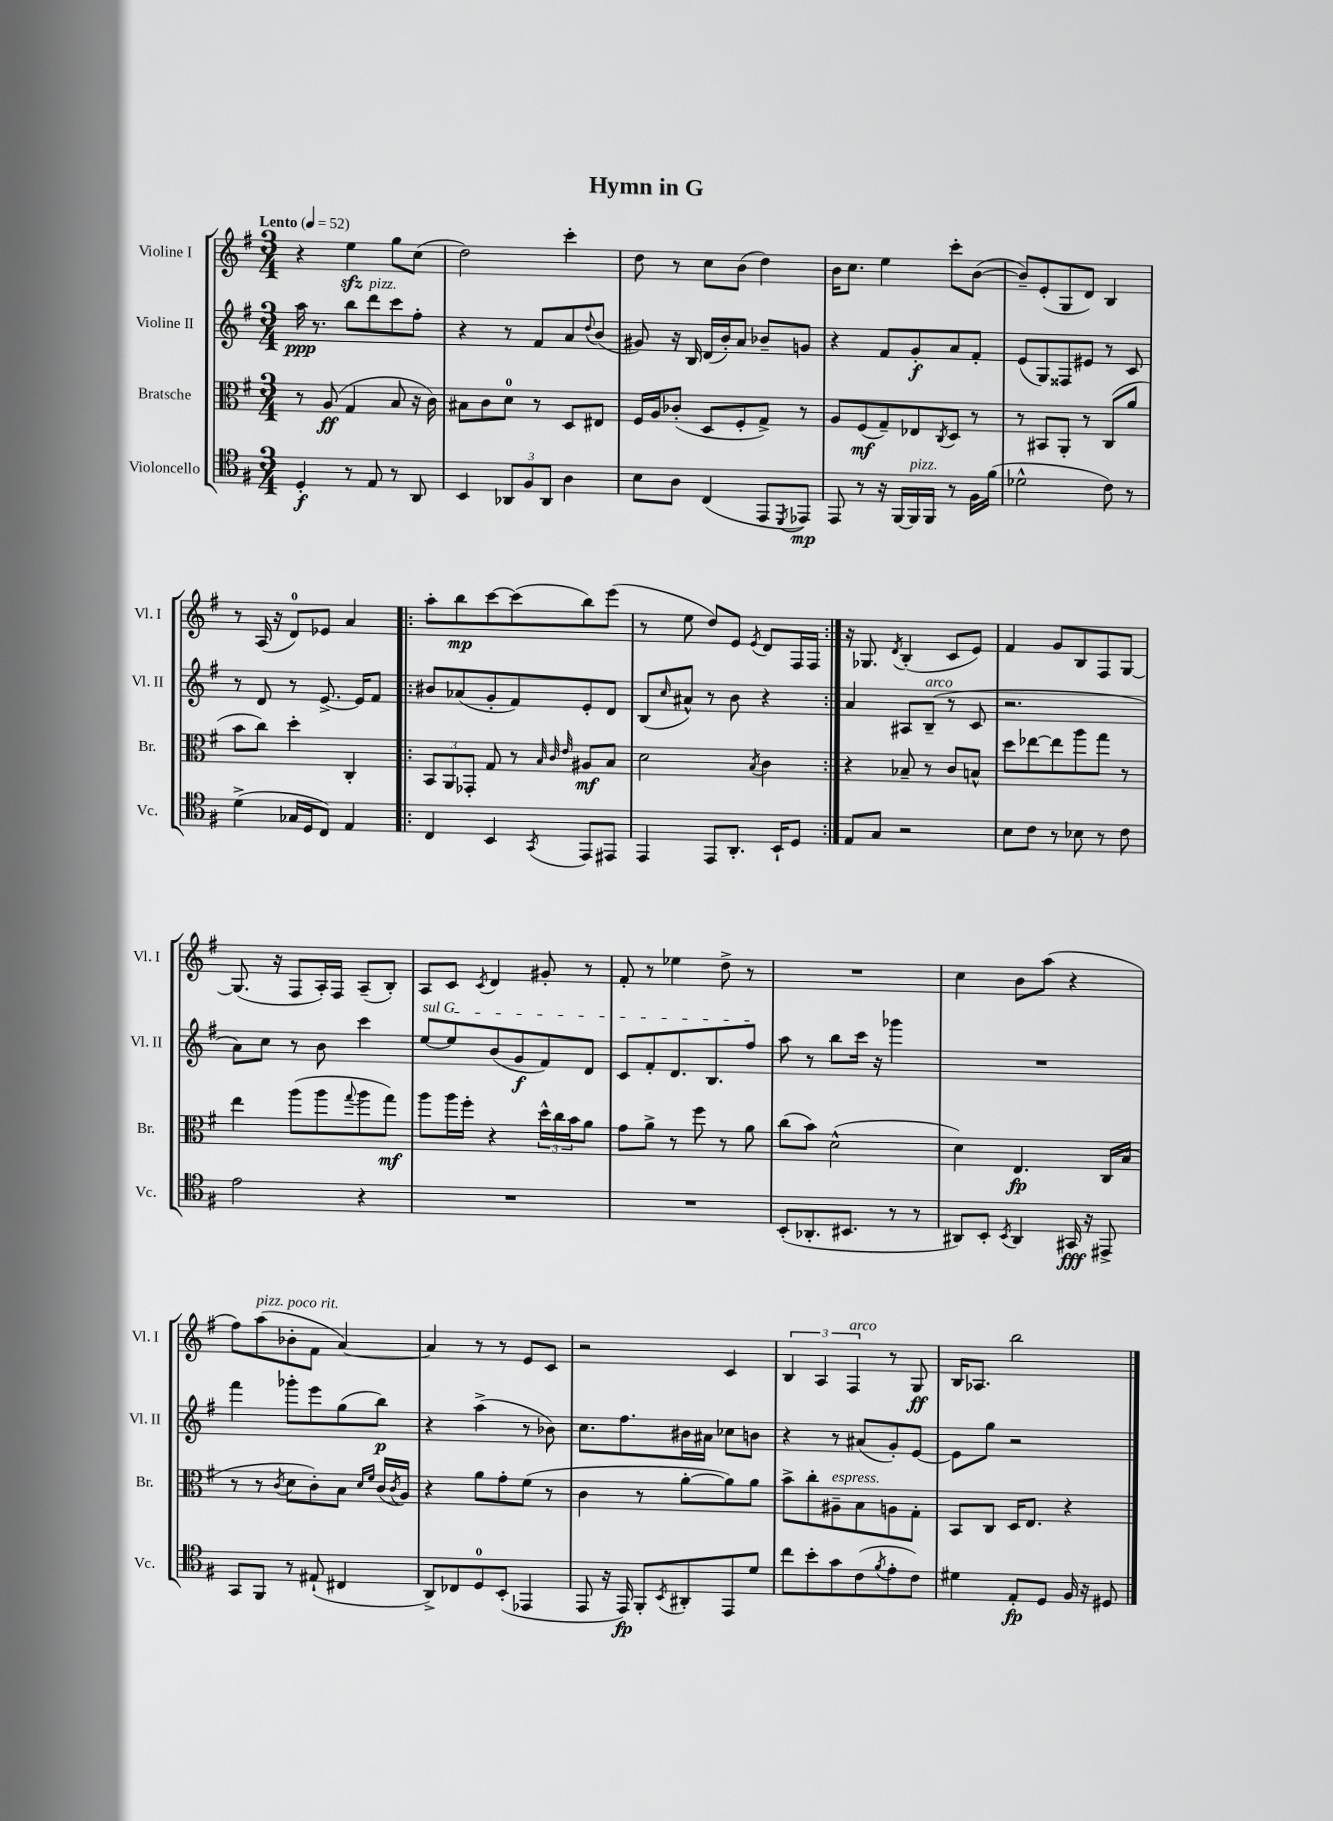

**kern	**dynam	**kern	**dynam	**kern	**dynam	**kern	**dynam
*part4	*part4	*part3	*part3	*part2	*part2	*part1	*part1
*staff4	*staff4	*staff3	*staff3	*staff2	*staff2	*staff1	*staff1
*I"Violoncello	*	*I"Bratsche	*	*I"Violine II	*	*I"Violine I	*
*I'Vc.	*	*I'Br.	*	*I'Vl. II	*	*I'Vl. I	*
*clefC4	*	*clefC3	*	*clefG2	*	*clefG2	*
*k[f#]	*	*k[f#]	*	*k[f#]	*	*k[f#]	*
*M3/4	*	*M3/4	*	*M3/4	*	*M3/4	*
*MM52	*	*MM52	*	*MM52	*	*MM52	*
=1	=1	=1	=1	=1	=1	=1	=1
!	!	!	!	!	!	!LO:TX:a:B:t=Lento	!
4D'/	f	8r	.	16aa\	ppp	4r	.
.	.	.	.	8.r	.	.	.
.	.	(8A/	ff	.	.	.	.
8r	.	4G/	.	8bb\L	.	4eezz\	.
!	!	!	!	!LO:TX:a:i:t=pizz.	!	!	!
8E/	.	.	.	8ddd\	.	.	.
8r	.	8B/	.	8ccc\	.	8gg\L	.
8AA/	.	16r	.	8ff#'\J	.	(8cc\J	.
.	.	16c\)	.	.	.	.	.
=2	=2	=2	=2	=2	=2	=2	=2
4BB/	.	8B#X\L	.	4r	.	2dd\)	.
.	.	8c\	.	.	.	.	.
12AA-X/L	.	8d\J	.	8r	.	.	.
12F#/	.	.	.	.	.	.	.
.	.	8r	.	8f#/L	.	.	.
12AA-/J	.	.	.	.	.	.	.
4A\	.	8D/L	.	8a/	.	4ccc'\	.
.	.	.	.	8qqdd/	.	.	.
.	.	8E#X/J	.	(8b/J	.	.	.
=3	=3	=3	=3	=3	=3	=3	=3
8B\L	.	16F#/LL	.	8g#X/)	.	8dd\	.
.	.	16A/J	.	.	.	.	.
8A\J	.	(8c-X'/J	.	16r	.	8r	.
.	.	.	.	16B/	.	.	.
(4C/	.	8D/L	.	(16d/LL	.	8cc\L	.
.	.	.	.	16b'/J)	.	.	.
.	.	8F#'/	.	8a/J	.	(8b\J	.
8EE/L	.	8G^/J)	.	8b-X~/L	.	4dd\)	.
8qDD/	.	.	.	.	.	.	.
8EE-X/J)	mp	8r	.	8gn/J	.	.	.
=4	=4	=4	=4	=4	=4	=4	=4
8EE/	.	8A/L	.	4r	.	16b\KL	.
.	.	.	.	.	.	8.cc\J	.
8r	.	(8F#/	mf	.	.	.	.
16r	.	8G~/)	.	8f#/L	.	4ee\	.
[16FF#/LL	.	.	.	.	.	.	.
!LO:TX:a:i:t=pizz.	!	!	!	!	!	!	!
16FF#/]	.	8E-X/	.	8g'/	f	.	.
16FF#/JJ	.	.	.	.	.	.	.
.	.	8qC/	.	.	.	.	.
8r	.	8D/J	.	8a/	.	8ccc'\L	.
16F#\LL	.	8r	.	8f#'/J	.	([8b\J	.
(16f#\JJ	.	.	.	.	.	.	.
=5	=5	=5	=5	=5	=5	=5	=5
2d-X^^\	.	8r	.	(8e/L	.	8b~/L])	.
.	.	8BB#X/L	.	8G/)	.	(8e'/	.
.	.	8AA'/J	.	8F##X/	.	8G/	.
.	.	8r	.	8e#X/J	.	8d/J)	.
8c\)	.	(8C/L	.	8r	.	4B/	.
8r	.	8a/J	.	8c/	.	.	.
!!LO:LB:g=z
=6	=6	=6	=6	=6	=6	=6	=6
(4d^\	.	8b\L	.	8r	.	8r	.
.	.	8cc\J)	.	8d/	.	(16A/	.
.	.	.	.	.	.	16r	.
16G-X/LL	.	4dd'\	.	8r	.	8d/L)	.
16D/J	.	.	.	.	.	.	.
8C/J)	.	.	.	[8.e^/	.	8e-X/J	.
4E/	.	4C'/	.	.	.	4a/	.
.	.	.	.	16e/KL]	.	.	.
.	.	.	.	8f#/J	.	.	.
=7!|:	=7!|:	=7!|:	=7!|:	=7!|:	=7!|:	=7!|:	=7!|:
4C/	.	12BB/L	.	8b#X/L	.	8aa'\L	.
.	.	12AA/	.	.	.	.	.
.	.	.	.	(8a-X/	.	8bb\	mp
.	.	12GG-X'/J	.	.	.	.	.
4BB/	.	8G/	.	8g'/	.	[8ccc\	.
.	.	8r	.	8f#/)	.	(8ccc\]	.
.	.	32qqB/	.	.	.	.	.
.	.	32qqc/	.	.	.	.	.
8qGG/	.	32qqe/	.	.	.	.	.
8EE/L	.	8A#X/L	mf	8e'/	.	8bb\)	.
8EE#X/J	.	8B/J	.	8d/J	.	(8eee\J	.
=8	=8	=8	=8	=8	=8	=8	=8
4EE/	.	2d\	.	(8B/L	.	8r	.
.	.	.	.	16qqcc/	.	.	.
.	.	.	.	8a#X^^/J)	.	8ee\	.
8EE/L	.	.	.	8r	.	8dd/L)	.
8.AA'/J	.	.	.	8b\	.	8e/J	.
.	.	8qB/	.	.	.	8qe/	.
.	.	4c\	.	4r	.	8d/L	.
16BB`/KL	.	.	.	.	.	.	.
8D/J	.	.	.	.	.	16F#/L	.
.	.	.	.	.	.	16F#/JJ	.
=9:|!	=9:|!	=9:|!	=9:|!	=9:|!	=9:|!	=9:|!	=9:|!
8E/L	.	4r	.	4a/	.	16r	.
.	.	.	.	.	.	8.G-X/	.
8G/J	.	.	.	.	.	.	.
.	.	.	.	.	.	8qd/	.
2r	.	8B-X~/	.	8A#X/L	.	(4B'/	.
!	!	!	!	!LO:TX:a:i:t=arco	!	!	!
.	.	8r	.	(8B~/J	.	.	.
.	.	8c/L	.	8r	.	8c/L	.
.	.	8Bn^^/J	.	8c/	.	8e/J)	.
=10	=10	=10	=10	=10	=10	=10	=10
8B\L	.	8dd\L	.	2.r	.	4f#/	.
8c\J	.	[8ee-X\	.	.	.	.	.
8r	.	8ee-\]	.	.	.	8g/L	.
8B-X\	.	8aa\	.	.	.	8B/	.
8r	.	8gg\J	.	.	.	8F#/	.
8c\	.	8r	.	.	.	[8G/J	.
!!LO:LB:g=z
=11	=11	=11	=11	=11	=11	=11	=11
2e\	.	4ee\	.	8a\L)	.	(8.G/]	.
.	.	.	.	8cc\J	.	.	.
.	.	.	.	.	.	16r	.
.	.	(8aa\L	.	8r	.	8F#/L	.
.	.	8aa\	.	8b\	.	16A'/L)	.
.	.	.	.	.	.	16F#/JJ	.
.	.	8qqgg/	.	.	.	.	.
4r	.	8aa\	.	4ccc\	.	(8A~/L	.
.	.	8gg\J)	mf	.	.	8B'/J)	.
=12	=12	=12	=12	=12	=12	=12	=12
!	!	!	!	!LO:TX:a:i:t=sul G	!	!	!
2.r	.	8aa\L	.	[8ee/L	.	8A/L	.
.	.	16aa\L	.	8ee/]	.	8c/J	.
.	.	16ff#'\JJ	.	.	.	.	.
.	.	.	.	.	.	8qc/	.
.	.	4r	.	(8b/	.	4d/	.
.	.	.	.	8g/	f	.	.
.	.	24dd^^\LL	.	8f#/)	.	8g#X'/	.
.	.	24cc\	.	.	.	.	.
.	.	24b\J	.	.	.	.	.
.	.	8a\J	.	8d/J	.	8r	.
=13	=13	=13	=13	=13	=13	=13	=13
2.r	.	8g\L	.	8c/L	.	8f#'/	.
.	.	8a^\J	.	8f#'/	.	8r	.
.	.	8r	.	8.d/	.	4ee-X\	.
.	.	8ff#\	.	.	.	.	.
.	.	.	.	8.B/	.	.	.
.	.	8r	.	.	.	8dd^\	.
.	.	8a\	.	8ff#/J	.	8r	.
=14	=14	=14	=14	=14	=14	=14	=14
(8BB'/L	.	(8cc\L	.	8aa\	.	2.r	.
8.AA-X'/	.	8b\J)	.	8r	.	.	.
.	.	(2d^^\	.	8bb\L	.	.	.
8.BB#X/J	.	.	.	.	.	.	.
.	.	.	.	16ccc\Jk	.	.	.
.	.	.	.	16r	.	.	.
8r	.	.	.	4ggg-X\	.	.	.
8r	.	.	.	.	.	.	.
=15	=15	=15	=15	=15	=15	=15	=15
8AA#X/L)	.	4d\)	.	2.r	.	4cc\	.
8BB'/J	.	.	.	.	.	.	.
8qBB/	.	.	.	.	.	.	.
4AA#/	.	4.E/	fp	.	.	8b\L	.
.	.	.	.	.	.	(8aa\J	.
16GG#X/	fff	.	.	.	.	4r	.
16r	.	.	.	.	.	.	.
8EE#X^/	.	16C/LL	.	.	.	.	.
.	.	(16B/JJ	.	.	.	.	.
!!LO:LB:g=z
=16	=16	=16	=16	=16	=16	=16	=16
8GG/L	.	8r	.	4fff#\	.	8ff#\L)	.
!	!	!	!	!	!	!LO:TX:a:i:t=pizz.	!
8FF#/J	.	8r	.	.	.	(8aa\	.
.	.	8qc/	.	.	.	.	.
!	!	!	!	!	!	!LO:TX:a:i:t=poco rit.	!
8r	.	8d\L	.	8ggg-X'\L	.	8b-X'\	.
(8E#X`/	.	8c'\)	.	8eee\	.	8f#\J	.
4C#X/	.	8B\J	.	(8gg\	.	[4a/)	.
.	.	16qqd/LL	.	.	.	.	.
.	.	16qqf#/JJ	.	.	.	.	.
.	.	(16c/LL	.	8bb\J)	p	.	.
.	.	8qc/	.	.	.	.	.
.	.	16A/JJ)	.	.	.	.	.
=17	=17	=17	=17	=17	=17	=17	=17
8AA^/L)	.	4r	.	4r	.	4a/]	.
8C-X/	.	.	.	.	.	.	.
8D/	.	8a\L	.	(4aa^\	.	8r	.
(8BB'/J	.	8g'\	.	.	.	8r	.
4EE-X/	.	(8f#\J	.	8r	.	8e/L	.
.	.	8r	.	8b-X\)	.	8c/J	.
=18	=18	=18	=18	=18	=18	=18	=18
8EE/	.	4c\	.	8.cc\L	.	2r	.
16r	.	.	.	.	.	.	.
16EE/)	fp	.	.	8.ff#\	.	.	.
8FF#'/L	.	8r	.	.	.	.	.
8qBB/	.	.	.	.	.	.	.
8AA#X'/	.	[8a'\L	.	16b#X\L	.	.	.
.	.	.	.	16a#X\JJ	.	.	.
8EE/	.	8a\])	.	8cc-X\L	.	4c/	.
8d/J	.	8a\J	.	8bn\J	.	.	.
=19	=19	=19	=19	=19	=19	=19	=19
8cc\L	.	8b^\L	.	4r	.	6B/	.
8b'\	.	8cc'\	.	.	.	.	.
.	.	.	.	.	.	6A/	.
!	!	!LO:TX:a:i:t=espress.	!	!	!	!	!
8g\	.	8A#X~\	.	8r	.	.	.
!	!	!	!	!	!	!LO:TX:a:i:t=arco	!
.	.	.	.	.	.	6F#/	.
(8c\	.	8B\	.	(8a#X/L	.	.	.
8qf#/	.	.	.	.	.	.	.
8e'\	.	8An\	.	8g'/)	.	8r	.
8c\J)	.	8G'\J	.	[8e/J	.	8G/	ff
=20	=20	=20	=20	=20	=20	=20	=20
4d#X\	.	8BB/L	.	8e\L]	.	16B/KL	.
.	.	.	.	.	.	8.A-X/J	.
.	.	8C/J	.	8gg\J	.	.	.
8E'/L	fp	16D/KL	.	2r	.	2bb\	.
.	.	8.E/J	.	.	.	.	.
8D/J	.	.	.	.	.	.	.
16F#/	.	4r	.	.	.	.	.
16r	.	.	.	.	.	.	.
8D#X/	.	.	.	.	.	.	.
==	==	==	==	==	==	==	==
*-	*-	*-	*-	*-	*-	*-	*-
